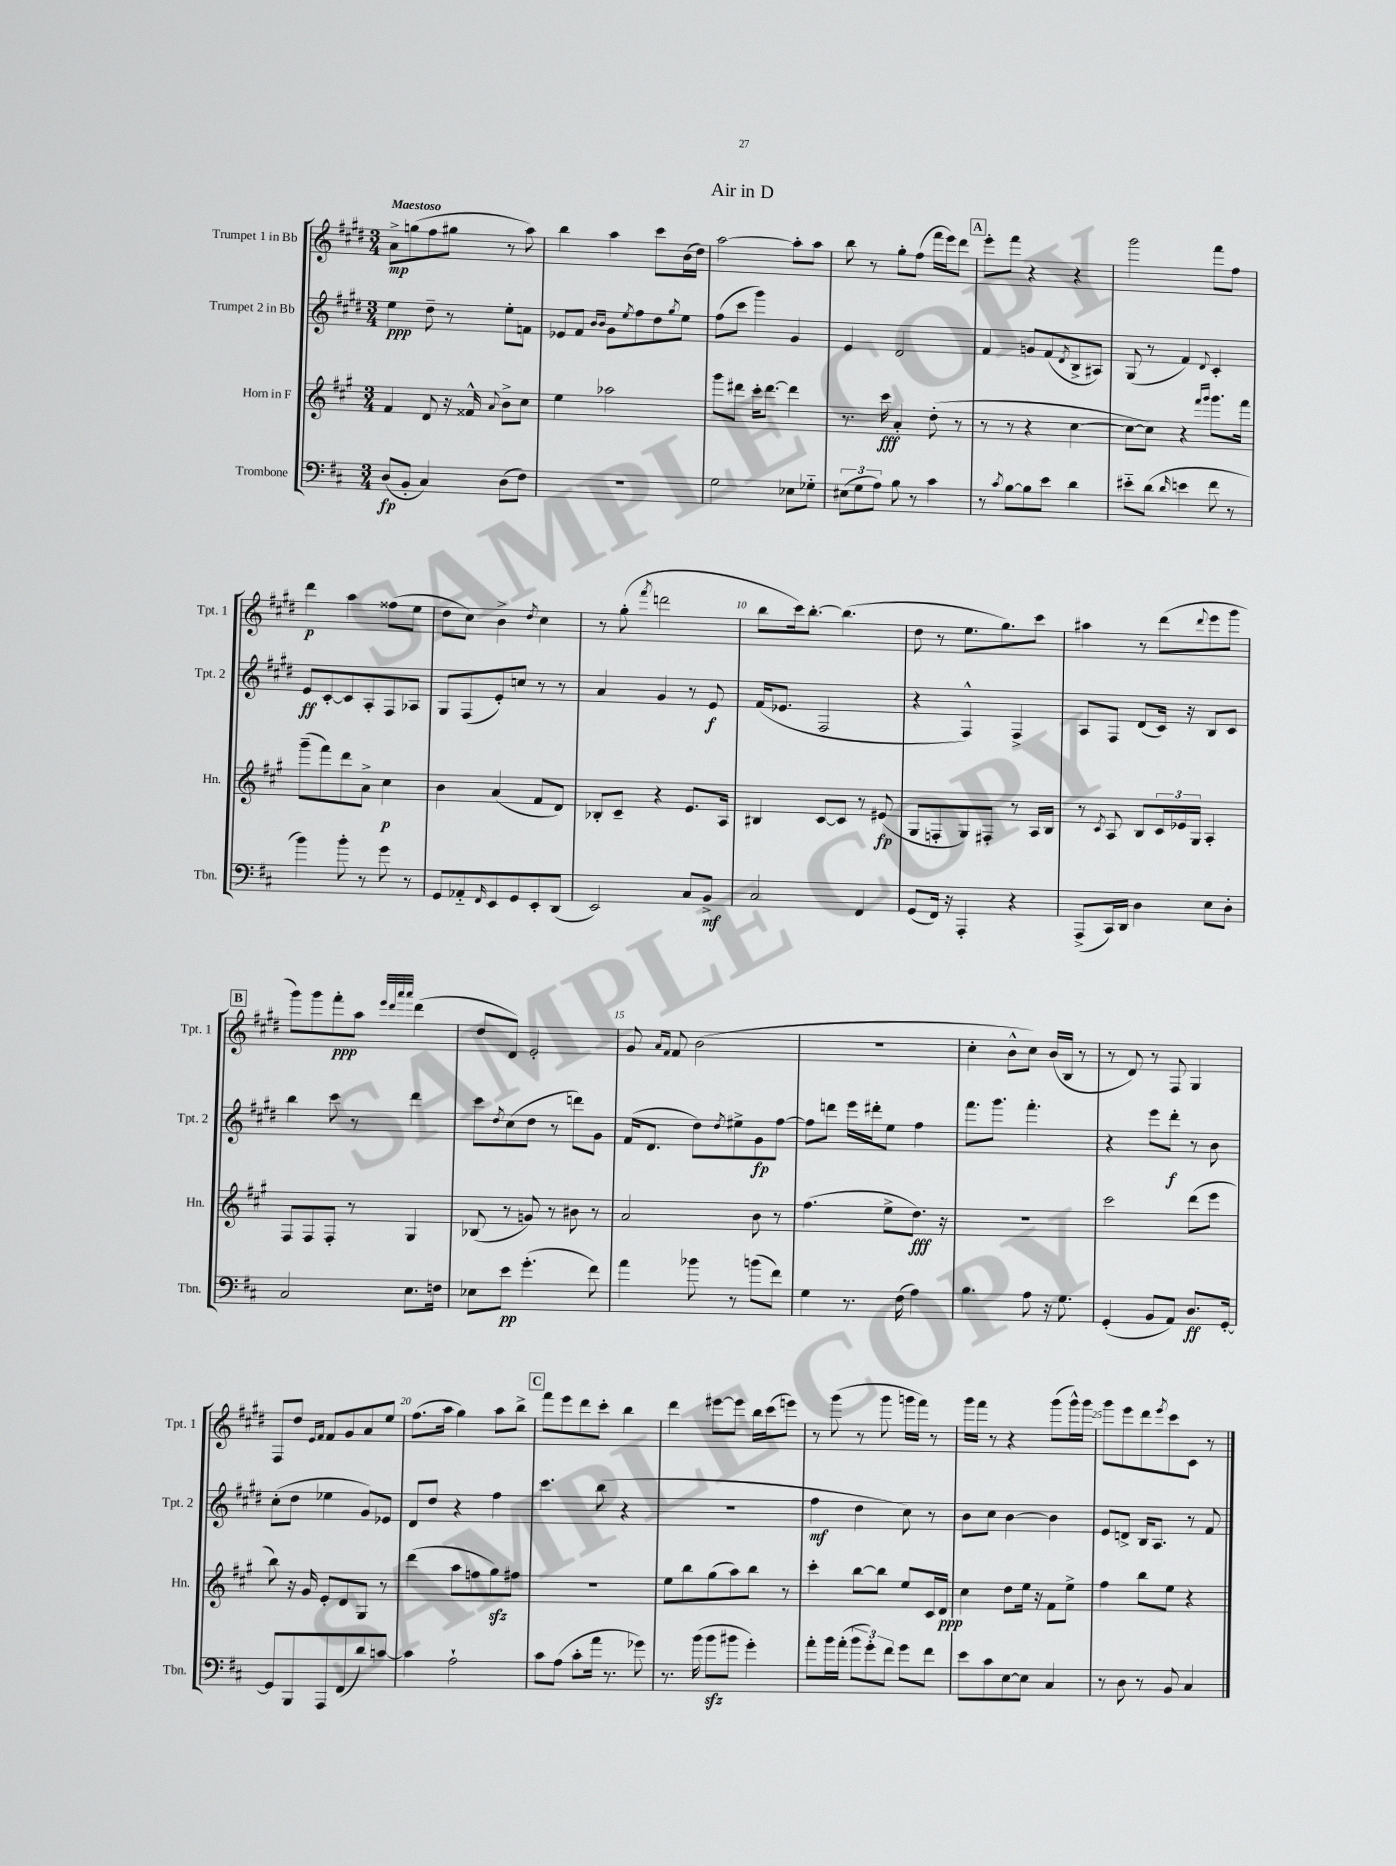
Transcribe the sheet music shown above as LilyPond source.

\header { title = "Air in D" }
<<
\new StaffGroup <<
\new Staff = "s0" \with { instrumentName = "Trumpet 1 in Bb" shortInstrumentName = "Tpt. 1" } {
    \clef treble \key e \major \numericTimeSignature \time 3/4 \tempo "Maestoso"
    a'8->\mp g''8( fis''8 gis''8 r8 a''8) |
    b''4 a''4 cis'''8 b'16( dis''16) |
    a''2~ a''8-. a''8 |
    b''8 r8 gis''8-. fis''8( fis'''16 e'''16) dis'''8 |
    \mark \markup { \box "A" } e'''8-. fis'''8 r4 r4 |
    gis'''2 fis'''8 fis''8 |
    dis'''4\p a''4 fisis''8( e''8 |
    dis''8 cis''8) b'4-> \acciaccatura { dis''8 } cis''4 |
    r8 gis''8-.( \acciaccatura { fis'''8 } d'''2 |
    b''8 cis'''16) b''8.~-. b''4.( |
    dis''8 r8 e''8. gis''8.) cis'''8 |
    ais''4 r8 dis'''8( \appoggiatura { dis'''8 } e'''8 gis'''8 |
    \mark \markup { \box "B" } gis'''8) gis'''8 fis'''8-.\ppp a''8 \grace { e'''32 dis'''32 a'''32 a'''32 } dis'''4( |
    dis''8 dis'8) e'2-. |
    gis'8 \grace { a'16 fis'16 } fis'8 b'2( |
    R2. |
    cis''4-. b'8-^ cis''8) b'16( b16 r8 |
    r8 dis'8) r8 fis8 gis4 |
    fis8 dis''8 \grace { e'16 fis'16 } fis'8 gis'8 a'8 e''8 |
    fis''8.( a''16 gis''4) a''8 b''8-> |
    \mark \markup { \box "C" } fis'''8 e'''8 dis'''8 cis'''8-. b''4 |
    dis'''4 eis'''8~ eis'''8 b''16 cis'''16( e'''8) |
    r8 gis'''8( r8 gis'''8 g'''16 fis'''16) r8 |
    gis'''16 fis'''16 r8 r4 gis'''8( gis'''16-^) gis'''16 |
    gis'''8 e'''8 dis'''8 \acciaccatura { e'''8 } cis'''8 cis'8 r8 \bar "|." |
}
\new Staff = "s1" \with { instrumentName = "Trumpet 2 in Bb" shortInstrumentName = "Tpt. 2" } {
    \clef treble \key e \major \numericTimeSignature \time 3/4
    e''4\ppp dis''8-- r8 e''8-. f'8 |
    ees'8 fis'8 \grace { b'16 b'16 } gis'8 \acciaccatura { e''8 } fis''8 dis''8 \acciaccatura { gis''8 } e''8 |
    fis''8( cis'''8 gis'''4) gis'4 |
    e'4 dis'2 |
    \mark \markup { \box "A" } fis'4 g'8 fis'8( \acciaccatura { dis'8 } b8-> ais8) |
    gis8( r8 fis'4) \appoggiatura { dis'8 } cis'4-. |
    e'8\ff cis'8~-. cis'8 a8-. fis8 aes8 |
    gis8 fis8( e'8-.) c''8 r8 r8 |
    a'4 gis'4 r8 e'8\f |
    fis'16( ees'8. fis2 |
    r4 fis4-^) fis4-> |
    a8 fis8 dis'8( cis'16) r16 b8 cis'8 |
    \mark \markup { \box "B" } b''4 cis'''8 r8 dis'''4 |
    cis'''8 \acciaccatura { dis''8 } cis''8( dis''8 r8 d'''8) gis'8 |
    fis'16( dis'8. dis''8) \acciaccatura { dis''8 } eis''8-> gis'8\fp fis''8~ |
    fis''8 d'''8 e'''16 dis'''16-. e''8 fis''4 |
    fis'''8. gis'''8. fis'''4.-. |
    r4 e'''8 dis'''8-.\f r8 b'8 |
    cis''8-.( dis''8 ees''4 gis'8) ees'8 |
    dis'8 dis''8 r4 fis''4 |
    \mark \markup { \box "C" } cis'''4. b''8( r4 |
    R2. |
    fis''4\mf dis''4 cis''8) r8 |
    b'8 cis''8 b'4~ b'4 |
    e'8 d'8-> b16 a8. r8 fis'8 \bar "|." |
}
\new Staff = "s2" \with { instrumentName = "Horn in F" shortInstrumentName = "Hn." } {
    \clef treble \key a \major \numericTimeSignature \time 3/4
    fis'4 d'8 r16 fisis'16-^ \appoggiatura { a'8 } b'8-> cis''8 |
    e''4 aes''2 |
    gis'''8 dis'''8 cis'''16-. dis'''8.~ dis'''4 |
    r8. cis'''16\fff a'4-. d''8-.( r8 |
    \mark \markup { \box "A" } r8 r8 r4 cis''4~ |
    cis''8~ cis''8) r4 \grace { fis'''16 gis'''16 } gis'''8. fis'''16 |
    gis'''8--( fis'''8) d'''8 a'8-> cis''4\p |
    b'4 a'4( fis'8 d'8) |
    bes8-. cis'8-- r4 e'8. a16 |
    bis4 cis'8~ cis'8 r8 eis'8\fp( |
    gis8 f8-. gis8) fis8-. r8 a16 b16 |
    r8 \acciaccatura { cis'8 } a8 b8 \tuplet 3/2 { cis'16 ees'16 gis16 } a4-. |
    \mark \markup { \box "B" } fis8 fis8 fis8-. r8 gis4 |
    bes8( r8 g'8) r8 bis'8 r8 |
    a'2 b'8 r8 |
    fis''4.( e''8-> d''8.\fff) r16 |
    R2. |
    cis'''2 d'''8( e'''8 |
    b''8) r16 gis'16 e'8-. d'8 gis8 r8 |
    d'''4( a''8 f''8 gis''8\sfz) fis''8 |
    \mark \markup { \box "C" } R2. |
    e''8 b''8 gis''8( a''8) b''8 r8 |
    cis'''4-. b''8~ b''8 e''8 cis'16 d'16\ppp |
    cis''4 d''8 e''16 r16 fis'8 e''8-> |
    fis''4 b''8 e''8 r4 \bar "|." |
}
\new Staff = "s3" \with { instrumentName = "Trombone" shortInstrumentName = "Tbn." } {
    \clef bass \key d \major \numericTimeSignature \time 3/4
    d8\fp( b,8-. cis4) d8( fis8) |
    R2. |
    g2 ees8 ges8-_ |
    \tuplet 3/2 { eis8( g8 a8) } b8 r8 cis'4 |
    \mark \markup { \box "A" } r8 \acciaccatura { cis'8 } b8~ b8 e'8 d'4 |
    eis'8-_ d'8( \grace { d'16 } e'4 fis'8 r8 |
    b'4) b'8-. r8 g'8 r8 |
    g,8 aes,8-_ \grace { fis,16 } e,8 g,8 e,8-. d,8( |
    e,2) cis8 b,8->\mf |
    cis2 fis,4 |
    g,8( fis,16) r16 a,,4-. r4 |
    a,,8->( cis,16) d,16 d4 e8 d8-. |
    \mark \markup { \box "B" } cis2 e8. f16 |
    ees8 e'8\pp g'4.-.( fis'8) |
    a'4 bes'8 r8 b'8( fis'8) |
    g4 r8. fis16( a4) |
    b4. a8 r16 g8. |
    g,4-.( b,8 a,8) d8.\ff g,16~-. |
    g,8 b,,8 a,,8 fis,8( d'8) c'8~ |
    c'4 a2-! |
    \mark \markup { \box "C" } cis'8 a8( cis'8-. a'16 r8. ges'8) |
    r8. b'16( b'8\sfz bis'8 g'4-.) |
    a'8-. b'16 a'16-.( \tuplet 3/2 { b'8 g'8-.) fis'8 } g'8 fis'8 |
    e'8 cis'8 e8~ e8 cis4 |
    r8 d8 r8 b,8 cis4 \bar "|." |
}
>>
>>
\layout { \context { \Score \override BarNumber.break-visibility = ##(#f #t #t) barNumberVisibility = #(every-nth-bar-number-visible 5) } }
